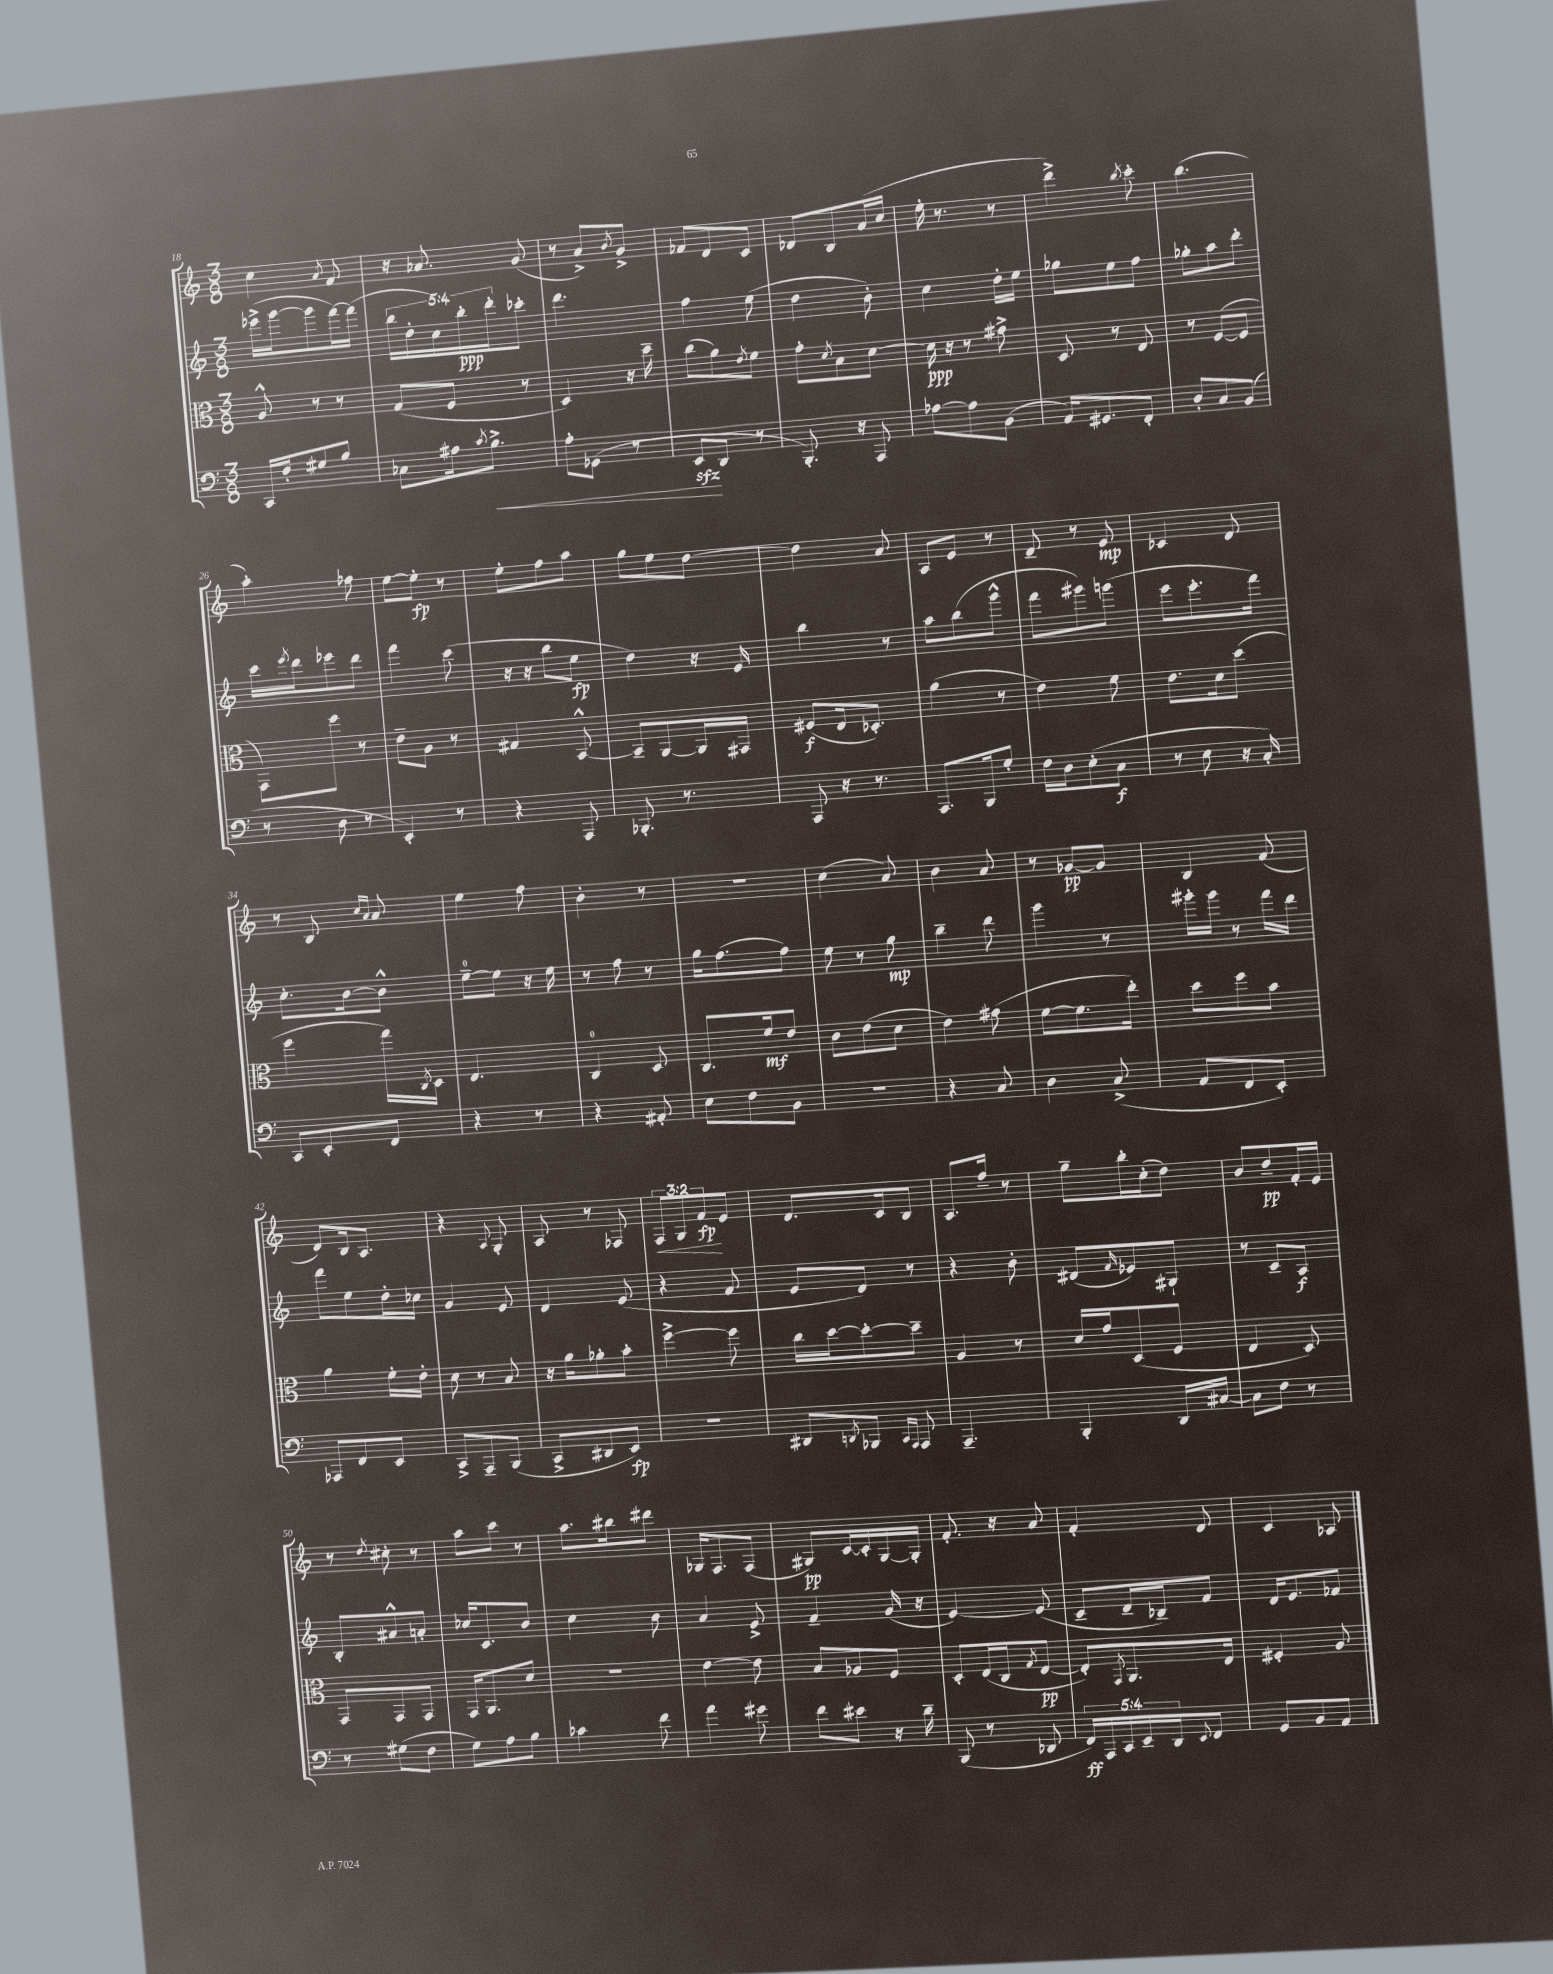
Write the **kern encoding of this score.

**kern	**kern	**kern	**kern
*staff4	*staff3	*staff2	*staff1
*clefF4	*clefC3	*clefG2	*clefG2
*k[]	*k[]	*k[]	*k[]
*M3/8	*M3/8	*M3/8	*M3/8
16CC	8A^^	(16eee-^	4cc
16F'	.	[16ggg	.
8G#	8r	8ggg]	.
.	.	.	8qa
8B	8r	[16fff)	8f
.	.	(16fff]	.
=	=	=	=
8C-	(8G	20bb	16r
.	.	20dd'	.
.	.	.	8.a-
.	.	20cc)	.
16A#	8F	.	.
.	.	20bb'	.
8qc	.	.	.
8.B^	.	.	.
.	.	20ddd'	.
.	8r	8ccc-'	(8g
=	=	=	=
8A'	4D)	4.ddd	8r
(8GG-	.	.	8a^)
.	.	.	8qb
8r	16r	.	8g^
.	16dd~	.	.
=	=	=	=
8EE	(8cc	4ff	8f-
8DD	8a)	.	8d
.	8qe	.	.
8r	8f	(8ee	8c
=	=	=	=
8.BBB')	8g'	4dd	8d-
.	8qd	.	.
.	8B	.	8B
16r	.	.	.
8AAA	[8d	8b')	(16a
.	.	.	16cc
=	=	=	=
[8A-	16d]	4cc	16ee'
.	16r	.	8.r
8A-]	8r	.	.
(8BB	8g#^	16dd'	8r
.	.	16ee	.
=	=	=	=
16AA)	8D	8gg-	4ddd^)
8.GG#	.	.	.
.	8r	8ee	.
.	.	.	8qbb
8FF'	8E	8ff	8ccc'
=	=	=	=
8D'	8r	8gg-'	(4.bb
8C	([8F	8aa	.
(8BB	8F]	8ddd'	.
=	=	=	=
8r	8GG)	16ccc	4aa')
.	.	8qeee	.
.	.	16ddd	.
8D	8ff	8eee-	.
8r	8r	8ddd	8ff-
=	=	=	=
4EE')	8e~	4fff	[8ee
.	8A	.	8ee']
8r	8r	(8ccc	8r
=	=	=	=
4r	4G#	16r	8ee'
.	.	16r	.
.	.	8bb	8ff
8AAA	[8BB^^	8ee	8aa
=	=	=	=
8.BBB-'	8BB~]	4dd)	8gg
.	[8AA	.	8ee
8.r	.	.	.
.	16AA]	16r	[8dd
.	16GG#	16e	.
=	=	=	=
8AAA	(8F#	4bb	4dd]
16r	16E	.	.
8.r	8.D-')	.	.
.	.	8r	8a
=	=	=	=
8.AAA	(4a	8aa	8A
.	.	(8bb	8e
16BBB	.	.	.
8G'	8r	8ggg^^	8r
=	=	=	=
16F	4e)	8fff	8d~
16D	.	.	.
(8E'	.	8ggg#)	8r
8C	8f	(8ggg	8e
=	=	=	=
8r	8.e	8eee	4c-
8E	.	8.eee'	.
.	16d	.	.
16r	(8dd	.	8d
16C')	.	16fff)	.
=	=	=	=
8CC	4ff	8.cc'	8r
8EE'	.	.	8B
.	.	[16b	.
.	.	.	16qqcc
.	.	.	16qqa
8FF	16gg)	8b^^]	8a
.	8qC	.	.
.	16D	.	.
=	=	=	=
4r	4.E	[8ee~	4ee
.	.	8ee]	.
8r	.	16r	8ff
.	.	16ee	.
=	=	=	=
4r	4C	8r	4b'
.	.	8ff	.
8AA#'	8D	8r	8r
=	=	=	=
8E	8.C	16gg	4.r
.	.	(8.ff	.
8F	.	.	.
.	16f	.	.
8BB	8e	8ff)	.
=	=	=	=
4.r	8c	8ee	(4cc
.	(8e	8r	.
.	8d	8gg	8a)
=	=	=	=
4r	4e)	4bb~	4b
8C	(8g#	8ddd	8a
=	=	=	=
4D	[8f	4ggg	8r
.	8.f]	.	[8g-
(8C^	.	8r	8g-]
.	16ee')	.	.
=	=	=	=
8AA	8dd	16ggg#'	4B
.	.	16ggg#	.
8FF	8ff	8r	.
8EE')	8b	16fff	(8f
.	.	16ddd	.
=	=	=	=
8AAA-	4a	8fff	8d)
8FF	.	8ee	16B
.	.	.	8.A
8EE	16f'	16dd'	.
.	16e'	16cc-	.
=	=	=	=
8CC^	8d	4g	4r
8AAA~	8r	.	.
.	.	.	8qqA
(8BBB	8B	8e	8G'
=	=	=	=
8CC^	16r	4d	8A
.	16a	.	.
8DD#	8a-'	.	8r
8EE)	8b'	(8e	8F-
=	=	=	=
4.r	[4ff^	4r	12F
.	.	.	12G
.	.	.	12f
.	8ff]	8f	8e
=	=	=	=
8DD#	16cc	8e	8.d
.	[16dd	.	.
8qDD	.	.	.
8BBB-	8dd'_	8d)	.
.	.	.	16c
16qqCC	.	.	.
16qqAAA	.	.	.
8AAA	8dd~]	8r	8B
=	=	=	=
4.AAA~	4A	4r	8.A
.	.	.	16ff~
.	8r	8b'	8r
=	=	=	=
4BBB'	16d	(8d#	8gg~
.	16g	.	.
.	.	16qqf	.
.	(8D	8e-)	16bb'
.	.	.	(16cc'
16DD	8F	8G#`	8dd)
[16C#	.	.	.
=	=	=	=
8C#]	4E	8r	8b
8F	.	8c~	8dd~
8r	8D)	8A	16f'
.	.	.	16e
=	=	=	=
8r	8GG	8B'	8r
.	.	.	8qdd
(8G#	8GG	8a#^^	8cc#'
8F	8GG	8a'	8r
=	=	=	=
8G)	16GG	16cc-	8aa
.	8.AA	8.c	.
8A	.	.	8ccc
8B	8d	8b	8r
=	=	=	=
4c-	4.r	4cc	8.aa
.	.	.	16bb#
8f	.	8b	8ddd#
=	=	=	=
4a	[4e	4a	16G-
.	.	.	8.F
8g#	8e]	8e^	(8F
=	=	=	=
8f	8B	4f~	8G#)
8e#	8A-	.	[16c
.	.	.	16c']
16r	8F	(16g	[16G#
16d~	.	16r	16G#']
=	=	=	=
(8BBB	8D'	[4e)	8.f'
8r	(16E	.	.
.	16C	.	16r
.	8qG	.	.
8DD-	[8E	(8e]	8a
=	=	=	=
20FF)	8E'])	8c~	4f'
20AAA	.	.	.
20CC	.	.	.
.	8qGG	.	.
.	8.AA	16d~	.
20EE~	.	.	.
.	.	16B-~)	.
20DD	.	.	.
8qqEE	.	.	.
8FF	.	8f	8d
.	16E	.	.
=	=	=	=
8GG	4F#'	16d	4c
.	.	8.e	.
8BB	.	.	.
8AA	8A	8f-	8A-
==	==	==	==
*-	*-	*-	*-
